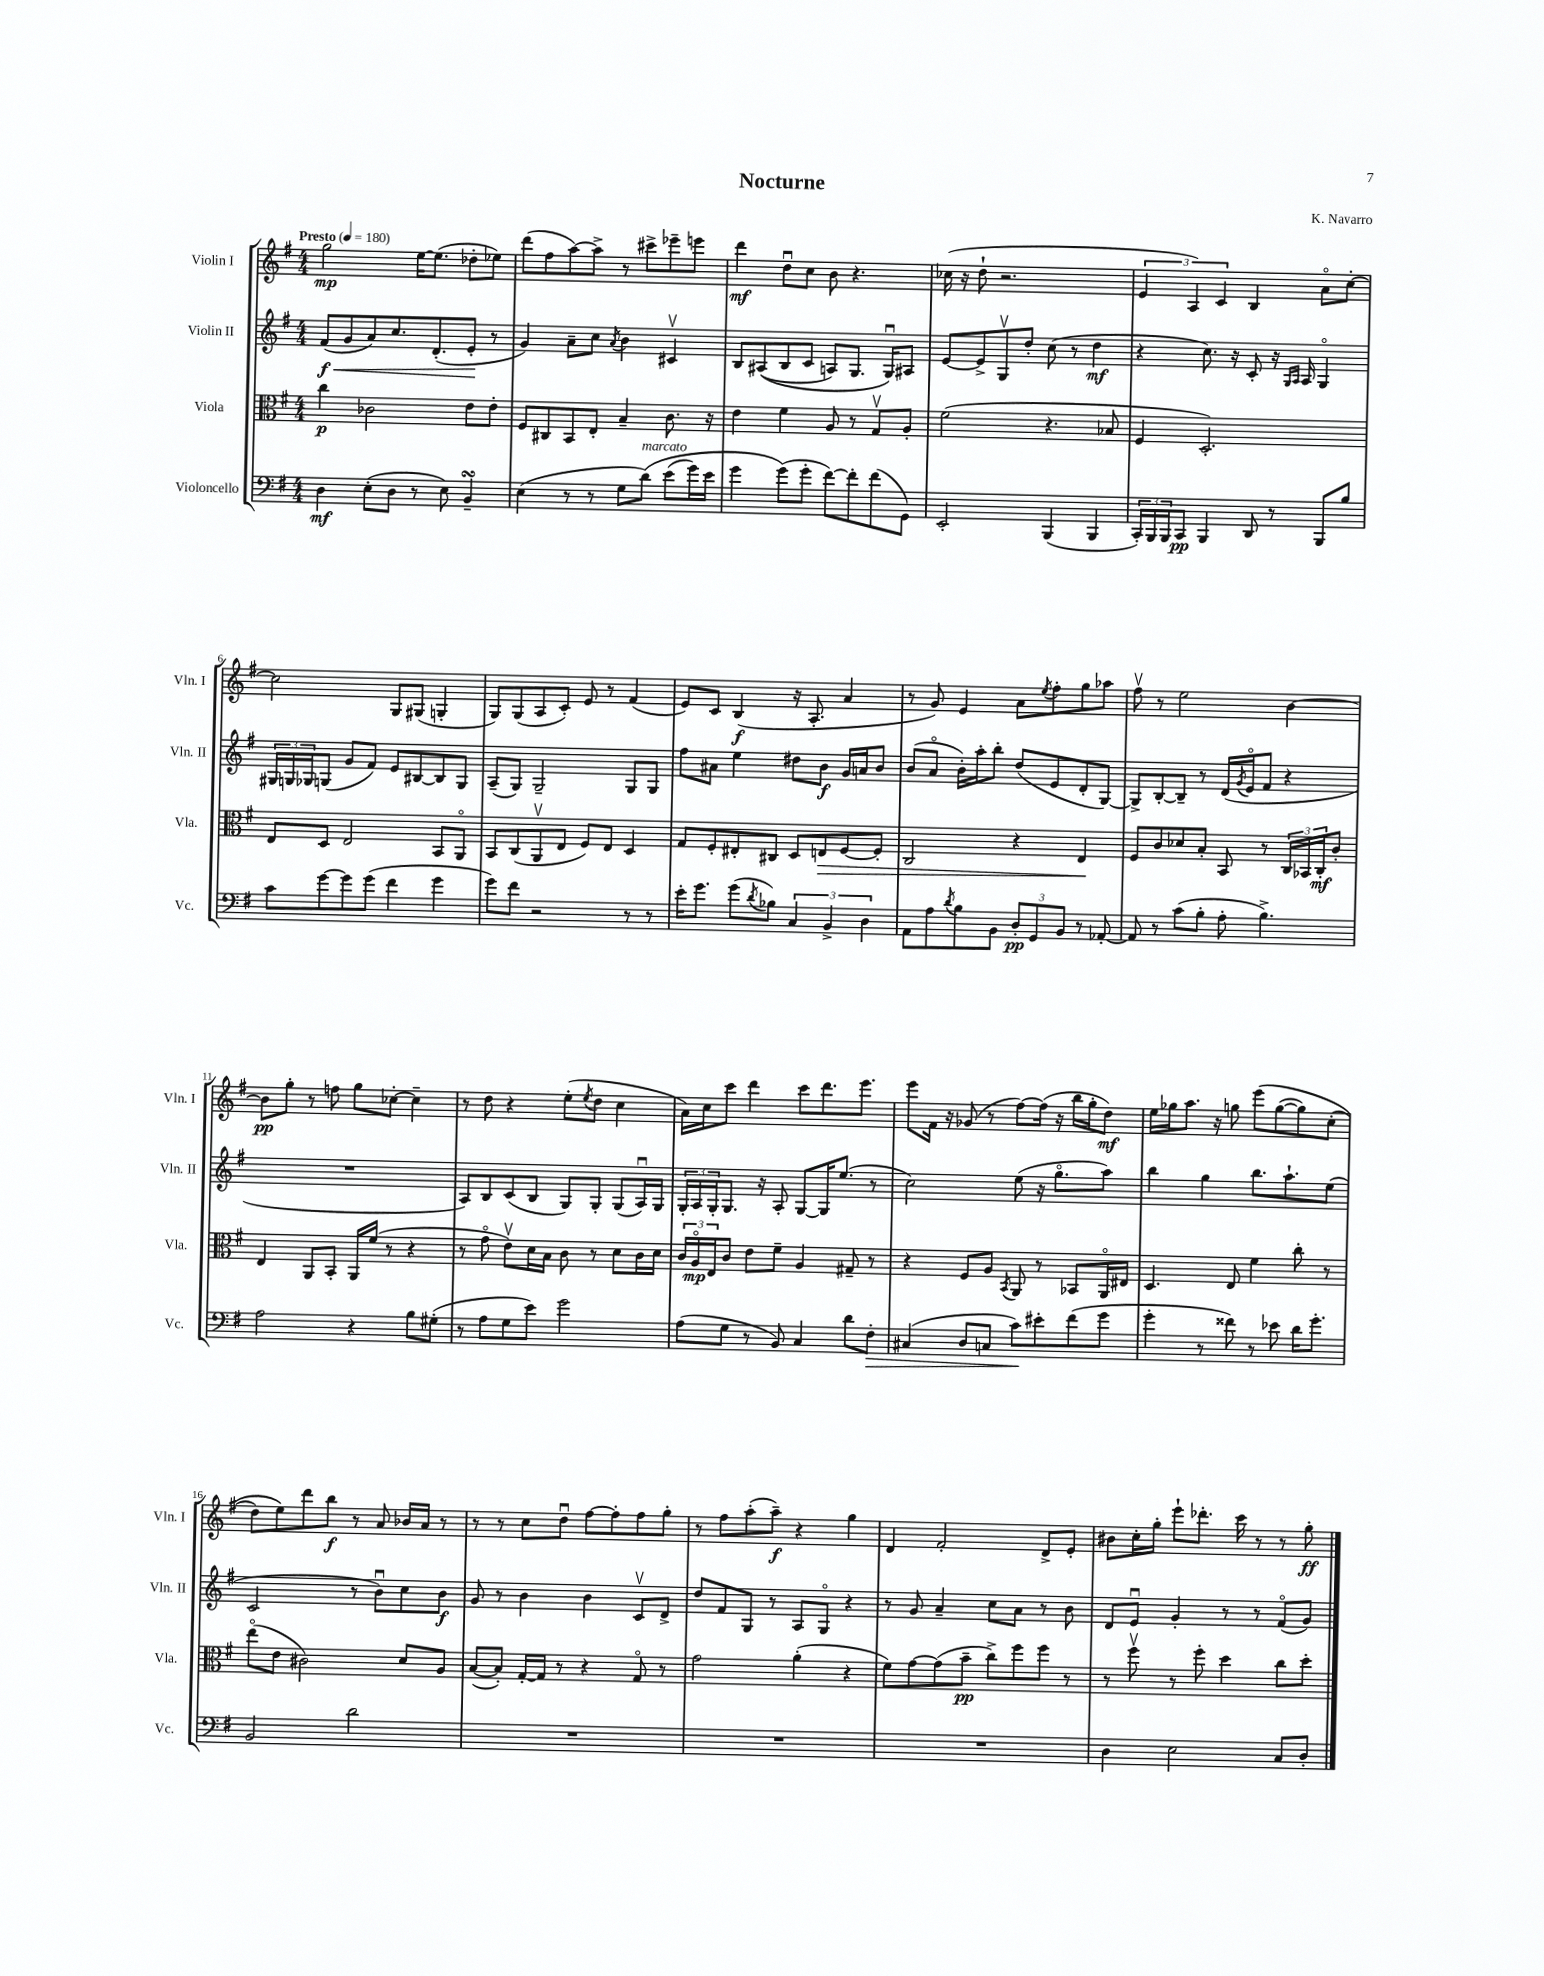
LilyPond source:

\header { title = "Nocturne" composer = "K. Navarro" }
<<
\new StaffGroup <<
\new Staff = "s0" \with { instrumentName = "Violin I" shortInstrumentName = "Vln. I" } {
    \clef treble \key g \major \numericTimeSignature \time 4/4 \tempo "Presto" 4 = 180
    g''2\mp e''16~ e''8.( des''8-. ees''8) |
    d'''8( fis''8 a''8~) a''8-> r8 cis'''8-> ees'''8-- e'''8 |
    d'''4\mf d''8\downbow c''8 b'8 r4. |
    ces''16( r16 d''8-! r2. |
    \tuplet 3/2 { e'4 a4) c'4 } b4 a'8\flageolet c''8~-. |
    c''2 g8 gis8( g4-. |
    g8) g8( a8 c'8-.) e'8 r8 fis'4( |
    e'8) c'8 b4\f( r16 a8.-. a'4 |
    r8 g'8) e'4 a'8 \acciaccatura { e''8 } fis''8-. g''8 aes''8 |
    fis''8\upbow r8 e''2 b'4~ |
    b'8\pp g''8-. r8 f''8 g''8 ces''8~-. ces''4-- |
    r8 d''8 r4 e''8-.( \acciaccatura { e''8 } d''8 c''4 |
    a'16) c''16 c'''8 d'''4 c'''8 d'''8. e'''8. |
    e'''8 fis'16 r16 ges'8( r8 fis''8~) fis''16( r16 b''16 g''16-. d''8\mf) |
    e''16 ges''16 a''8. r16 g''8 e'''8\( g''8~( g''8) c''8-.( |
    d''8) e''8\) d'''8 b''8\f r8 a'8 bes'16 a'16 r8 |
    r8 r8 c''8 d''8\downbow fis''8~ fis''8-. fis''8 g''8-. |
    r8 fis''8 a''8-.( a''8--\f) r4 g''4 |
    d'4 fis'2-. d'8-> e'8-. |
    bis'8 c''16-. g''16-. e'''8-! des'''8.-. c'''16 r8 r8 g''8-.\ff \bar "|." |
}
\new Staff = "s1" \with { instrumentName = "Violin II" shortInstrumentName = "Vln. II" } {
    \clef treble \key g \major \numericTimeSignature \time 4/4
    fis'8\f\<( g'8 a'8) c''8. d'8.-.( e'8-.\! r8 |
    g'4) a'8-- c''8 \acciaccatura { a'8 } b'4 cis'4\upbow |
    b8 ais8(\( b8 c'8 a8) g8. g16\downbow\) ais8 |
    e'8~ e'8-> g8\upbow d''8-. c''8( r8 d''4\mf |
    r4 c''8.) r16 c'8-. r16 \grace { g16 a16 } a16 g4\flageolet |
    \tuplet 3/2 { gis16 g16 ges16 } g8( g'8 fis'8) e'8 bis8~ bis8 g8 |
    a8--( g8) g2-- g8 g8 |
    fis''8 ais'8 e''4 dis''8 b'8\f g'16 a'16 b'8 |
    b'8( a'8\flageolet b'16-.) a''16-. b''8-. d''8( e'8 d'8-. g8~) |
    g8-> b8~-. b8-- r8 d'16( \acciaccatura { g'8 } e'16\flageolet fis'8 r4 |
    R1 |
    a8) b8 c'8( b8 g8) g8-. g8( a16\downbow) g16 |
    \tuplet 3/2 { g16-. a16 g16-. } g8. r16 a8-. g8~ g16 e''8.( r8 |
    c''2) e''8( r16 g''8.\flageolet a''8) |
    b''4 g''4 b''8. a''8.-! e''8( |
    c'2 r8 b'8\downbow) c''8 b'8\f |
    g'8 r8 b'4 b'4 c'8\upbow d'8-> |
    d''8 fis'8 g8 r8 a8 g8\flageolet r4 |
    r8 g'8 a'4-- c''8 a'8 r8 b'8 |
    d'8 e'8\downbow g'4-. r8 r8 fis'8\flageolet( g'8) \bar "|." |
}
\new Staff = "s2" \with { instrumentName = "Viola" shortInstrumentName = "Vla." } {
    \clef alto \key g \major \numericTimeSignature \time 4/4
    c''4\p ces'2 e'8 e'8-. |
    fis8 cis8 b,8 e8-. b4-- c'8. r16 |
    e'4 fis'4 a8 r8 g8\upbow a8-. |
    fis'2( r4. bes8 |
    fis4 d2.-.) |
    e8 d8 e2 b,8 a,8\flageolet |
    b,8 c8( a,8\upbow e8 fis8) e8 d4 |
    g8 fis8-. eis8-. cis8 d8 e8\> fis8~ fis8-. |
    c2 r4 e4\! |
    fis8 c'8 des'8 b8-. b,8 r8 \tuplet 3/2 { c16 bes,16 c16-.\mf } c'8-. |
    e4 a,8 b,8-. a,16 fis'16( r8 r4 |
    r8 g'8\flageolet e'8\upbow) d'16 b16 c'8 r8 d'8 c'16 d'16 |
    \tuplet 3/2 { c'16 a16\flageolet\mp e16 } c'8 e'8 fis'8-- a4 gis8-- r8 |
    r4 fis8 a8 \acciaccatura { b,8 } a,8 r8 bes,8 a,16\flageolet eis16 |
    d4. e8 fis'4 c''8-. r8 |
    e''8\flageolet( e'8 cis'2) d'8 a8 |
    b8~( b8-.) g16~-. g16 r8 r4 g8\flageolet r8 |
    g'2 a'4-.( r4 |
    fis'8) g'8~ g'8( b'8--\pp c''8->) fis''8 fis''8 r8 |
    r8 fis''8\upbow r8 fis''8-. d''4 c''8 d''8-. \bar "|." |
}
\new Staff = "s3" \with { instrumentName = "Violoncello" shortInstrumentName = "Vc." } {
    \clef bass \key g \major \numericTimeSignature \time 4/4
    d4\mf e8-.( d8 r8 e8) b,4--\turn |
    e4( r8 r8 g8 d'8^\markup { \italic "marcato" })\( e'8( g'16) e'16 |
    g'4 g'8(\) g'8-. fis'8~) fis'8-. fis'8( g,8) |
    e,2-. b,,4( b,,4 |
    \tuplet 3/2 { c,16-.) b,,16 b,,16 } c,8\pp b,,4 d,8 r8 b,,8 b8 |
    c'8 g'8~ g'8 g'8( fis'4 g'4 |
    g'8) fis'8 r2 r8 r8 |
    e'16-. g'8. g'8( \acciaccatura { d'8 } bes8) \tuplet 3/2 { c4 b,4-> d4 } |
    a,8 a8 \acciaccatura { d'8 } b8 b,8 \tuplet 3/2 { d8-.\pp g,8 b,8 } r8 aes,8~-. |
    aes,8 r8 c'8( b8-. a8-. b4.->) |
    a2 r4 b8 gis8-.( |
    r8 a8 g8 e'8) g'2 |
    a8( g8 r8 b,8) c4 d'8 fis8-.\> |
    cis4( d8 c8 c'8\!) eis'8-. fis'8( g'8 |
    g'4-. r8 fisis'8) r8 ees'8 d'16 g'8.-. |
    b,2 d'2 |
    R1 |
    R1 |
    R1 |
    d4 e2 c8 d8-. \bar "|." |
}
>>
>>
